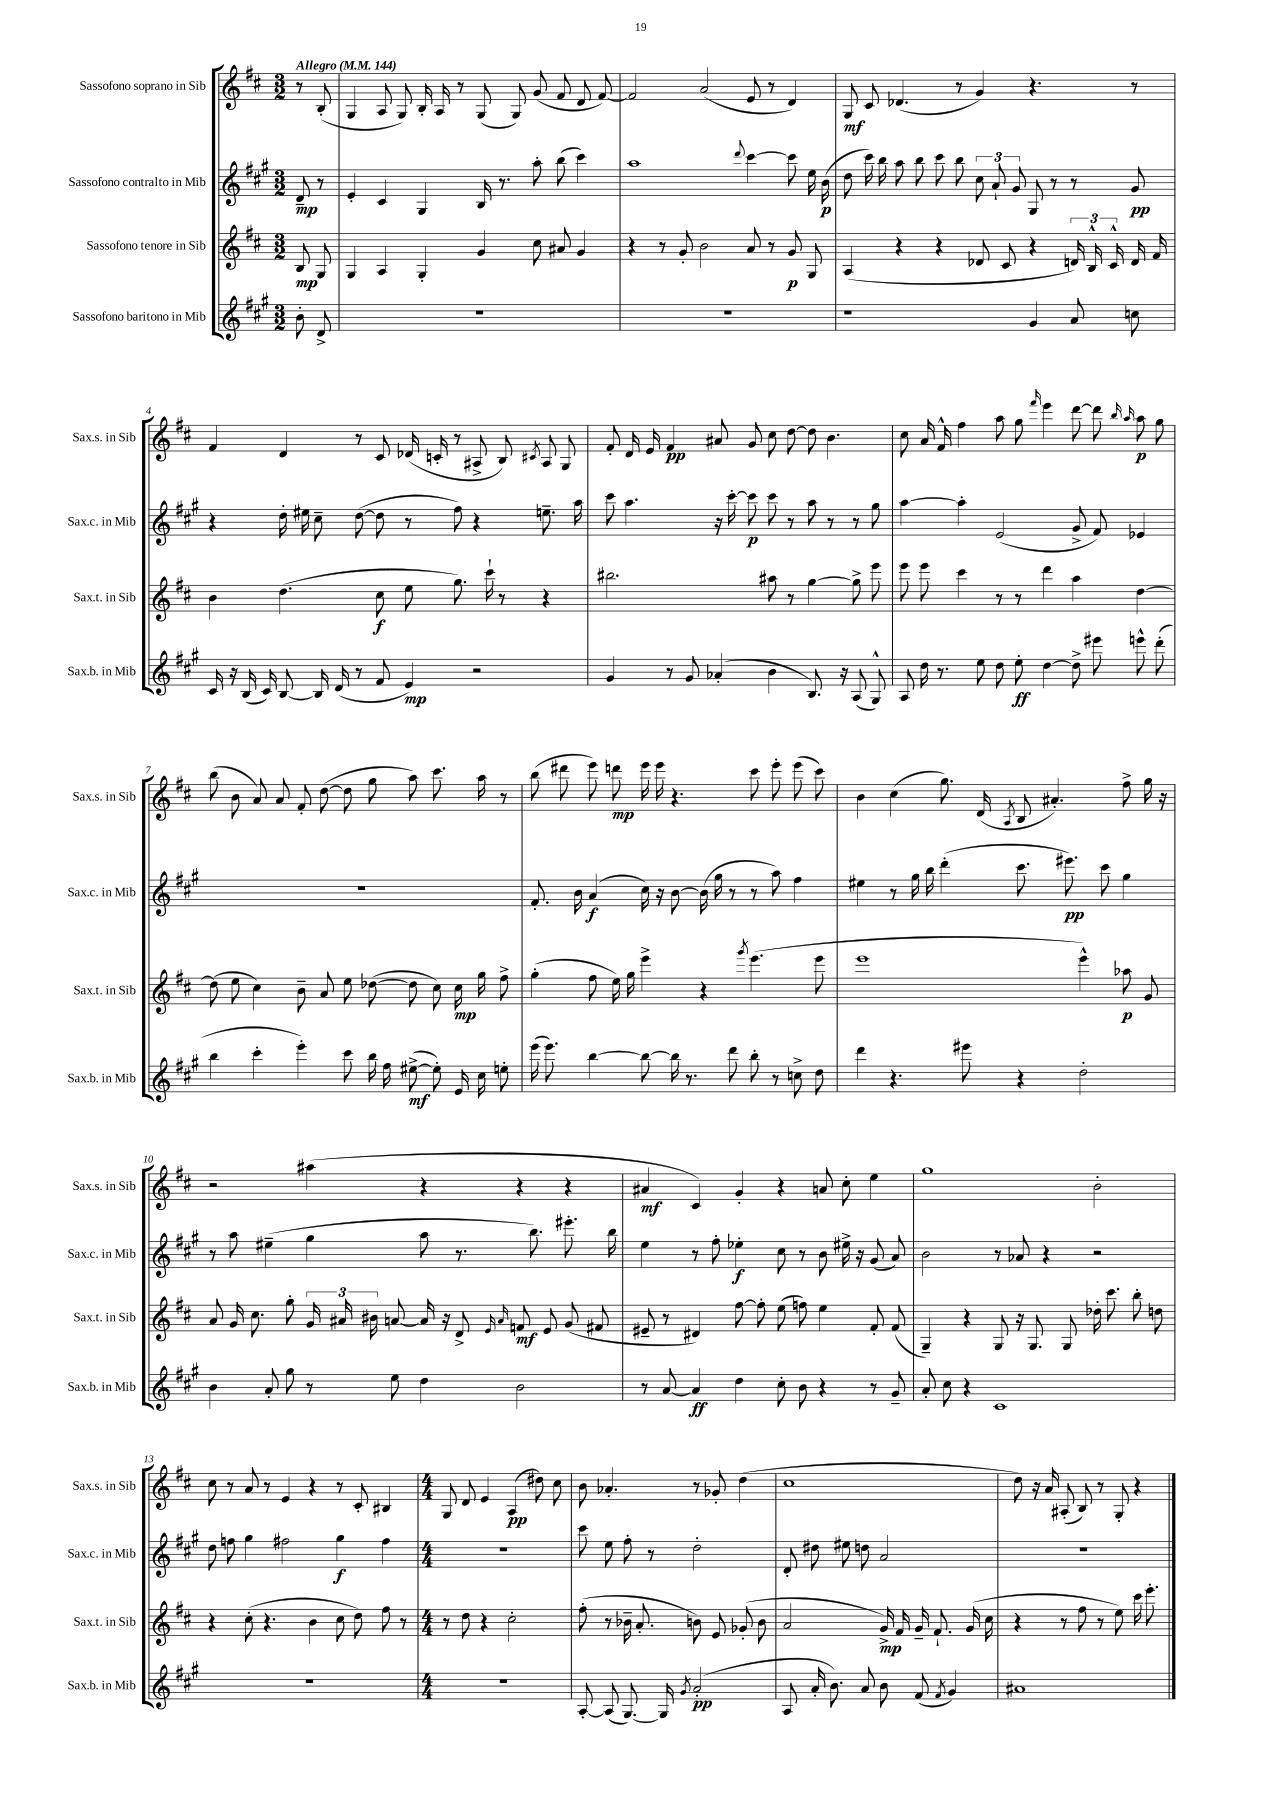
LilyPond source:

<<
\new StaffGroup <<
\new Staff = "s0" \with { instrumentName = "Sassofono soprano in Sib" shortInstrumentName = "Sax.s. in Sib" } {
    \clef treble \key d \major \numericTimeSignature \time 3/2 \partial 4 \tempo "Allegro" 4 = 144
    \autoBeamOff r8 b8-.( |
    g4 a8 g8) b16-. a16 r8 g8( g8) g'8( fis'8 d'8 fis'8~) |
    fis'2 a'2( e'8 r8 d'4) |
    g8\mf cis'8 des'4.( r8 g'4) r4. r8 |
    fis'4 d'4 r8 cis'8 des'16( c'16-. r8 ais8-> b8) \acciaccatura { cis'8 } ais8 g8 |
    fis'8-. d'16 e'16 fis'4\pp ais'8 g'8 cis''8 d''8~ d''8 b'4. |
    cis''8 a'16 fis'16-^ fis''4 a''8 g''8 \grace { fis'''16 } e'''4 d'''8~ d'''8 \grace { b''16 a''16 } a''8\p g''8 |
    b''8( b'8 a'8) a'8 fis'8-. d''8~( d''8 g''8 a''8) cis'''8. a''16 r8 |
    b''8( dis'''8 e'''8) d'''8\mp e'''16 e'''16 r4. cis'''8 e'''8-. e'''8( cis'''8) |
    b'4 cis''4( g''8.) d'16( \acciaccatura { a8 } b8 ais'4.-.) fis''8-> g''16 r16 |
    r2 ais''4( r4 r4 r4 |
    ais'4\mf cis'4) g'4-. r4 a'8 cis''8-. e''4 |
    g''1 b'2-. |
    cis''8 r8 a'8 r8 e'4 r4 r8 cis'8-. bis4 |
    \numericTimeSignature \time 4/4 g8 d'8 e'4 a4\pp( dis''8) cis''8 |
    b'8 aes'4.-. r8 ges'8-. d''4( |
    cis''1 |
    d''8) r16 a'16 ais8-.( b8) r8 g8-. r4 \bar "|." |
}
\new Staff = "s1" \with { instrumentName = "Sassofono contralto in Mib" shortInstrumentName = "Sax.c. in Mib" } {
    \clef treble \key a \major \numericTimeSignature \time 3/2 \partial 4
    \autoBeamOff d'8--\mp r8 |
    e'4-. cis'4 gis4 b16 r8. a''8-. b''8( cis'''4) |
    a''1 \appoggiatura { d'''8 } cis'''4~ cis'''8 e''16 b'16\p( |
    d''8 cis'''16) b''16 a''8 b''8 cis'''8 b''8 \tuplet 3/2 { cis''8 a'8-! gis'8 } gis8 r8 r8 gis'8\pp |
    r4 d''16-. eis''16 cis''8-- d''8~( d''8 r8 fis''8) r4 e''8.-- a''16 |
    cis'''8 a''4. r16 cis'''16~-. cis'''8\p cis'''8 r8 a''8 r8 r8 gis''8 |
    a''4~ a''4-. e'2( gis'8-> fis'8) ees'4 |
    R1. |
    fis'8.-. b'16 a'4\f( cis''16) r16 b'8~ b'16( gis''16 r8 r8 a''8) fis''4 |
    eis''4 r8 gis''16 b''16 d'''4-.( cis'''8. eis'''8.\pp) cis'''8 gis''4 |
    r8 a''8 eis''4--( gis''4 a''8 r8. b''8.) eis'''8.-. b''16 |
    e''4 r8 fis''8-. ees''4-.\f cis''8 r8 b'8 eis''16-> r16 gis'8( a'8) |
    b'2 r8 aes'8 r4 r2 |
    d''8 f''8 gis''4 fis''2 gis''4\f fis''4 |
    \numericTimeSignature \time 4/4 R1 |
    cis'''8 e''8 fis''8-. r8 d''2-. |
    d'8-. dis''8 eis''8 d''8 a'2 |
    R1 \bar "|." |
}
\new Staff = "s2" \with { instrumentName = "Sassofono tenore in Sib" shortInstrumentName = "Sax.t. in Sib" } {
    \clef treble \key d \major \numericTimeSignature \time 3/2 \partial 4
    \autoBeamOff b8\mp g8 |
    g4 a4 g4-. g'4 cis''8 ais'8 g'4 |
    r4 r8 g'8-. b'2 a'8 r8 g'8\p g8 |
    a4( r4 r4 des'8 cis'8 r4 \tuplet 3/2 { d'16) b16-^ cis'16-^ } d'16 fis'16 |
    b'4 d''4.( cis''8\f e''8 g''8.) cis'''16-! r8 r4 |
    bis''2. ais''8 r8 g''4~ g''8-> e'''8 |
    e'''8 e'''8 cis'''4 r8 r8 d'''4 a''4 d''4~ |
    d''8( e''8 cis''4) b'8-- a'8 e''8 des''8~( des''8 cis''8) cis''16\mp g''16 fis''8-> |
    g''4-.( fis''8 e''16) g''16 e'''4-> r4 \acciaccatura { g'''8 } e'''4.( e'''8 |
    e'''1 e'''4-^) aes''8\p g'8 |
    a'8 g'16 cis''8. g''8-. \tuplet 3/2 { g'16 ais'16 bis'16 } a'8~ a'16 r16 d'8-> \grace { e'16 a'16 } f'8\mf e'8 g'8( fis'8 |
    eis'8-- r8 dis'4) fis''8~ fis''8-. e''8( f''8) e''4 fis'8-. fis'8( |
    g4--) r4 g8 r16 g8. g8 des''16-. cis'''8. b''8-. d''8 |
    r4 cis''8-.( r4. b'4 cis''8 d''8) fis''8 r8 |
    \numericTimeSignature \time 4/4 r8 d''8 r4 cis''2-. |
    fis''8-.( r8 bes'16-- a'8.-. b'8) e'8 ges'8-.( b'8 |
    a'2 g'16->\mp) fis'16 g'16-- fis'8.-! g'16( cis''16 |
    r4 r8 fis''8 r8 e''8) cis'''16 e'''8.-. \bar "|." |
}
\new Staff = "s3" \with { instrumentName = "Sassofono baritono in Mib" shortInstrumentName = "Sax.b. in Mib" } {
    \clef treble \key a \major \numericTimeSignature \time 3/2 \partial 4
    \autoBeamOff b'8-. d'8-> |
    R1. |
    R1. |
    r1 gis'4 a'8 c''8 |
    cis'16 r16 b16( cis'16) b8~ b16 d'16( r8 fis'8 e'4\mp) r2 |
    gis'4 r8 gis'8 aes'4-.( b'4 b8.) r16 a8( gis8-^) |
    a8 d''16 r8. e''8 d''8 e''8-.\ff d''4~ d''8-> eis'''8 e'''8-^ d'''8-.( |
    b''4 cis'''4-. e'''4-.) cis'''8 b''16 fis''16 eis''8~->\mf( eis''8-.) e'16 cis''16 e''8-. |
    e'''16( e'''8.) b''4~ b''8~ b''16 r8. d'''8 b''8-. r8 c''8-> d''8 |
    d'''4 r4. eis'''8 r4 d''2-. |
    b'4 a'8-. gis''8 r8 e''8 d''4 b'2 |
    r8 a'8~ a'4\ff d''4 cis''8-. b'8 r4 r8 gis'8-- |
    a'8-. cis''8 r4 cis'1 |
    R1. |
    \numericTimeSignature \time 4/4 R1 |
    a8~-. a8( gis8.~) gis16 \acciaccatura { gis'8 } a'2-.\pp( |
    a8 a'16-. b'8.) a'8 b'8 fis'8( \acciaccatura { fis'8 } gis'4) |
    ais'1 \bar "|." |
}
>>
>>
